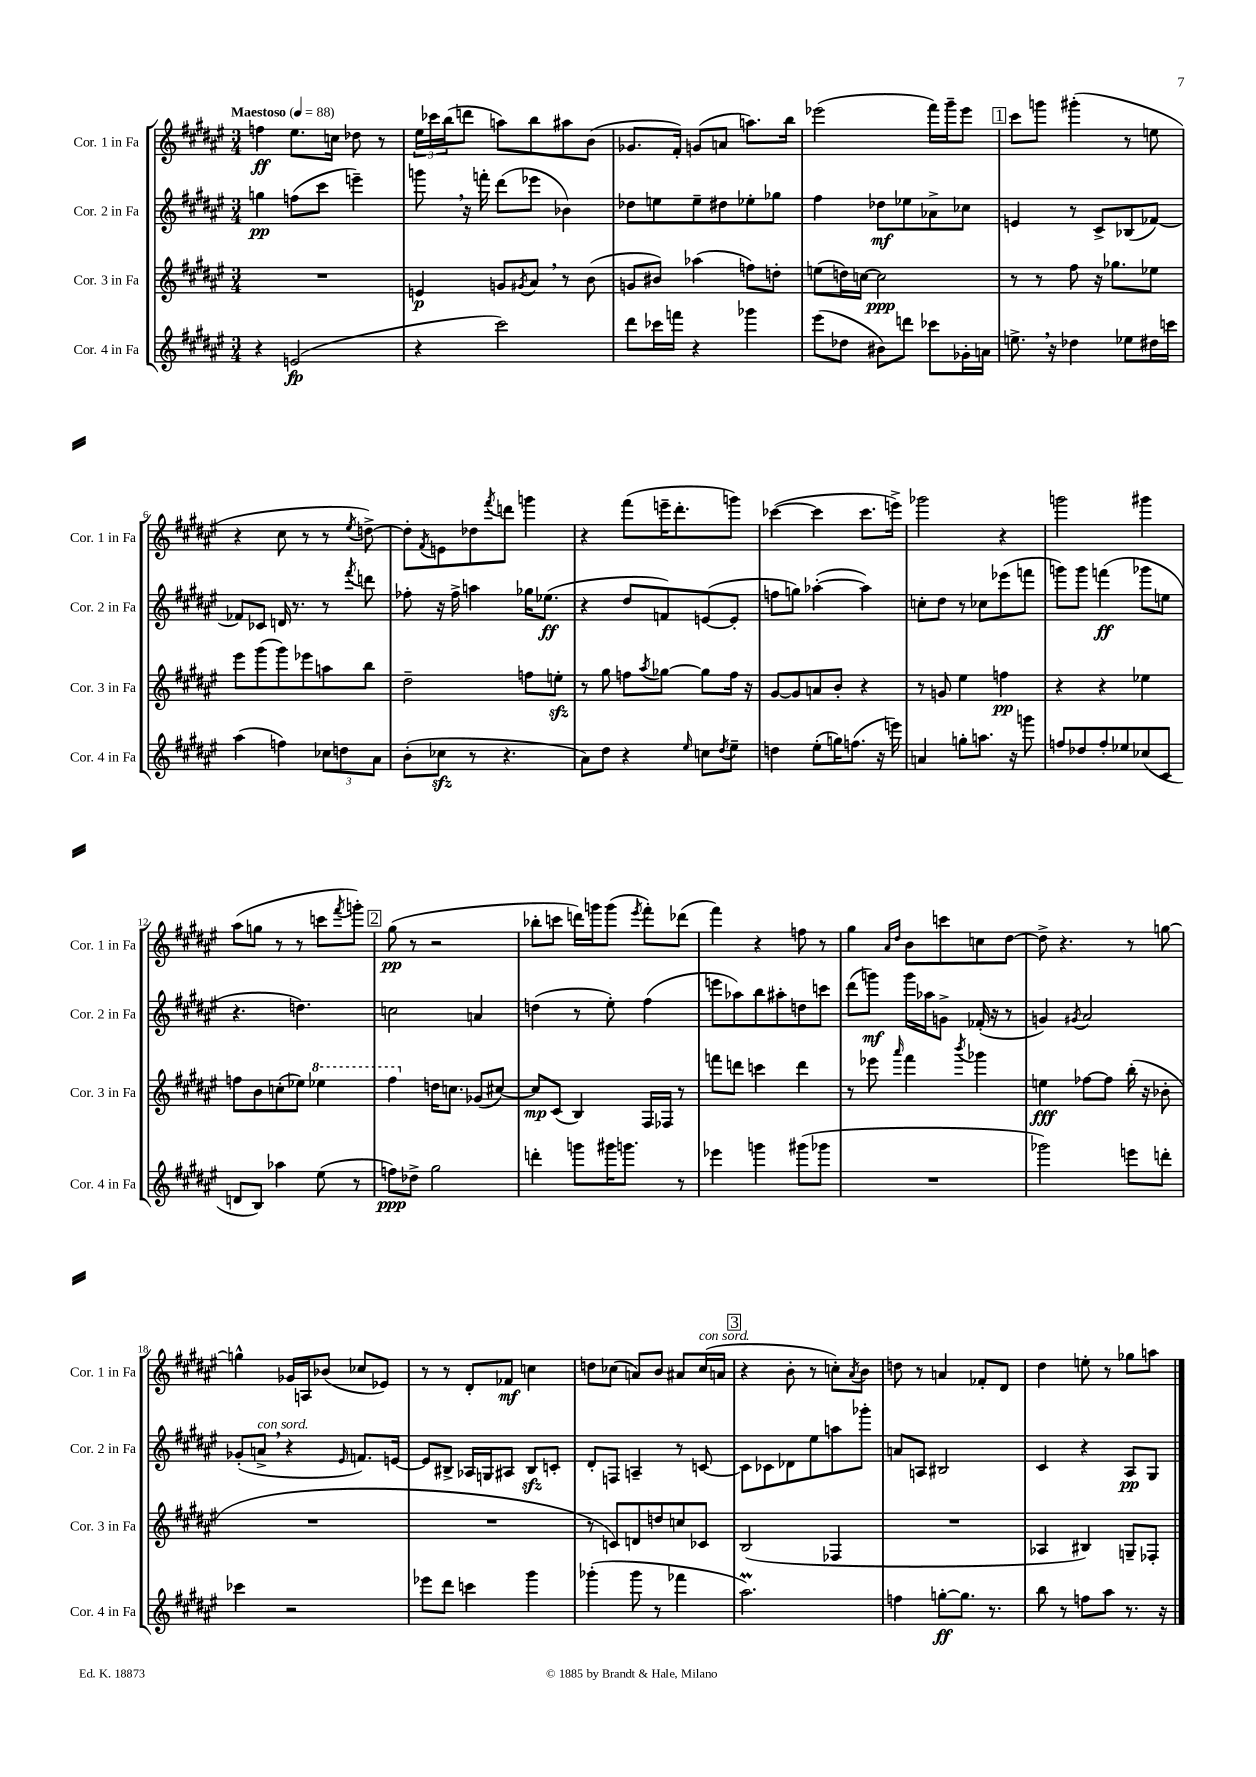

**kern	**kern	**kern	**kern
*staff4	*staff3	*staff2	*staff1
*clefG2	*clefG2	*clefG2	*clefG2
*k[f#c#g#d#a#e#]	*k[f#c#g#d#a#e#]	*k[f#c#g#d#a#e#]	*k[f#c#g#d#a#e#]
*M3/4	*M3/4	*M3/4	*M3/4
*MM88	*MM88	*MM88	*MM88
4r	2.r	4gg\	4ff\
(2e/	.	(8ff\L	8.ee#\L
.	.	8ccc#\J	.
.	.	.	16cc\Jk
.	.	4eee~\)	8dd-\
.	.	.	8r
=	=	=	=
4r	4e/	8ggg\	24ee#\LL
.	.	.	24ccc-\
.	.	.	(24bb\J
.	.	16r	8ddd\J
.	.	16fff'\	.
2ccc#\)	8g/L	(8ddd#\L	8aa\L)
.	8qg#/	.	.
.	8a#/J	8eee-\J	8bb\
.	8r	4b-\)	8aa#\
.	(8b\	.	(8b\J
=	=	=	=
8ddd#\L	8g/L	8dd-\L	8.g-/L
16ccc-\L	8b#/J)	8ee\	.
16fff\JJ	.	.	16f#'/Jk)
4r	(4aa-\	8ee~\	(8g/L
.	.	8dd#\	8a/J
4ggg-\	8ff\L)	8ee-'\	8.aa\L)
.	8dd'\J	8gg-\J	.
.	.	.	16bb\Jk
=	=	=	=
(8eee#\L	(8ee\L	4ff#\	(2eee-\
8dd-\J	16dd\L)	.	.
.	[16cc\JJ	.	.
8b#\L)	2cc\]	8dd-\L	.
8ddd\J	.	8ee-\	.
8ccc-\L	.	8a-^\	16fff#\LL)
.	.	.	16ggg#~\J
16g-'\L	.	8cc-\J	8eee-\J
16a\JJ	.	.	.
=	=	=	=
8.ee^\	8r	4e/	8ccc#\L
.	8r	.	8ggg\J
16r	.	.	.
4dd-\	8ff#\	8r	(4ggg#'\
.	16r	8c#^/L	.
.	8.gg-\L	.	.
8ee-\L	.	(8B-/	8r
16dd#\L	8ee-\J	[8f-/J)	8ee\
16ccc\JJ	.	.	.
=	=	=	=
(4aa#\	8eee#\L	8f-/]L	4r
.	(8ggg#\	8c-/J	.
4ff\)	8ggg#\)	16d/	8cc#\
.	.	8.r	.
.	8eee-\	.	8r
12cc-\L	8aa\	8r	8r
12dd\	.	.	.
.	.	8qfff#/	8qee#/
.	8bb\J	8ddd\	[8dd^\)
12a#\J	.	.	.
=	=	=	=
(8b'\L	2dd#~\	8ff-'\	8dd'\]L
.	.	.	8qf#/
8cc-\J	.	16r	8e\
.	.	16ff-^\	.
8r	.	4aa\	8dd-\
.	.	.	8qfff#/
4.r	.	.	8ddd\J
.	8ff\L	16gg-\LK	4ggg\
.	.	(8.ee-\J	.
.	8ee'\J	.	.
=	=	=	=
8a#\L)	8r	4r	4r
8dd#\J	8gg#\	.	.
4r	8ff\L	8dd#/L	(8fff#\L
.	8qaa#/	.	.
.	[8gg-\J	8f/)	16eee~\K
.	.	.	8.ddd#'\
16qqee#/	.	.	.
8cc\L	8gg-\]L	([8e/	.
8qdd#/	.	.	.
8ee#~\J	16ff\Jk	8e'/]J	8ggg\J)
.	16r	.	.
=	=	=	=
4dd\	[8g#/L	8ff\L	([4ccc-\
.	8g#/]	8gg\J)	.
(8ee#'\L	8a/	([4aa-'\	4ccc-\]
16gg\K)	8b'/J	.	.
(8.ff\J	.	.	.
.	4r	4aa-\])	8.ccc-\L
16r	.	.	.
16eee\)	.	.	16eee^\Jk)
=	=	=	=
4a/	8r	8cc'\L	2ggg-\
.	8g/	8dd#\J	.
8gg'\L	4ee#\	8r	.
8.aa\J	.	8cc-\L	.
.	4ff\	(8eee-\	4r
16r	.	.	.
8ggg\	.	8fff\J	.
=	=	=	=
8ff/L	4r	8ggg\L)	2ggg\
8dd-/	.	8ggg\J	.
8ff'/	4r	(4fff\	.
8ee-/	.	.	.
(8cc-/	4ee-\	8ggg-\L	4ggg#\
8c#/J	.	8ee\J	.
=	=	=	=
8d/L	8ff\L	4.r	(8aa#\L
8B/J)	8b\	.	8gg\J
4aa-\	(8cc'\	.	8r
.	8ee-\J)	4.dd\)	8r
(8ee#\	4eee-\	.	8ccc\L
.	.	.	8qfff#/
8r	.	.	8ggg'\J)
=	=	=	=
8ff\L)	4fff#\	2cc\	(8gg#\
8dd-^\J	.	.	8r
2gg#\	16dd\LK	.	2r
.	8.cc\J	.	.
.	(8g-/L	4a/	.
.	[8cc#/J)	.	.
=	=	=	=
4ddd'\	8cc#/]L	(4dd\	8bb-'\L
.	(8c#/J	.	8ccc\J
8ggg\L	4B/)	8r	16ddd\LL)
.	.	.	16ggg\J
16ggg#\K	.	8ee#'\)	(8ggg\J
8.ggg\J	.	.	.
.	.	.	8qeee#/
.	16F#/LL	(4ff#\	8fff#'\L)
.	16F-/JJ	.	.
8r	8r	.	(8ddd-\J
=	=	=	=
4eee-\	8fff\L	8eee\L	4fff#\)
.	8ddd\J	8aa-\)	.
4ggg\	4ccc\	8bb\	4r
.	.	8aa#'\	.
(8ggg#\L	4ddd\	8dd\	8ff\
8ggg-\J	.	8ccc\J	8r
=	=	=	=
2.r	8r	(8ddd#\L	4gg#\
.	8eee-\	8ggg\J)	.
.	.	.	16qqa#/LL
.	16qqaaa#/	.	16qqdd#/JJ
.	4fff#\	16ggg\LL	8b\L
.	.	16aa-\J	.
.	.	8g^\J	8ccc\
.	8qbbb/	.	.
.	4ggg-\	(16f-'/	8cc\
.	.	16r	.
.	.	8r	[8dd#\J
=	=	=	=
2ggg-\)	4ee\	4g/)	8dd#^\]
.	.	.	4.r
.	.	8qg#/	.
.	[8ff-\L	2a#/	.
.	8ff-\]J	.	.
8eee\L	(16bb'\	.	8r
.	16r	.	.
8ddd'\J	8b-'\	.	[8gg\
=	=	=	=
4ccc-\	2.r	(8g-'/L	4gg^^\]
.	.	8a^/J	.
2r	.	4r	16g-/LL
.	.	.	16A/J
.	.	.	(8b-/J
.	.	16qqe#/	.
.	.	8.f/L)	8cc-/L
.	.	.	8e-/J)
.	.	[16e/Jk	.
=	=	=	=
8eee-\L	2.r	8e/]L	8r
8ddd#\J	.	8B#^/J	8r
4ccc\	.	16A-/LL	8d#'/L
.	.	16G/J	.
.	.	8A#/J	8f-/J
4ggg#\	.	8B#/L	4cc\
.	.	8c'/J	.
=	=	=	=
(4ggg-'\	8r	8d#'/L	8dd\L
.	8c/L)	8F/J	(8cc-\J
8ggg-\	8d/	4A~/	8a/L)
8r	8dd/	.	8b/J
4fff-\	8cc/	8r	8a#/L
.	8c-/J	[8c/	(16cc-/L
.	.	.	16a/JJ
=	=	=	=
2.aa#\)	(2B/	8c\]L	4r
.	.	8c-\	.
.	.	8d-\	8b'\
.	.	8ee#\	8r
.	4F-/	8aa\	8cc'\L)
.	.	.	8qa#/
.	.	8ggg-'\J	8b\J
=	=	=	=
4ff\	2.r	8a/L	8dd\
.	.	8A/J	8r
[8gg'\L	.	2B#/	4a/
8.gg\]J	.	.	.
.	.	.	8f-'/L
8.r	.	.	.
.	.	.	8d#/J
=	=	=	=
8bb\	4A-/	4c#/	4dd#\
8r	.	.	.
8ff\L	4B#/)	4r	8ee'\
8aa#\J	.	.	8r
8.r	8G~/L	8A#/L	8gg-\L
.	8F-'/J	8G#/J	8aa\J
16r	.	.	.
==	==	==	==
*-	*-	*-	*-
